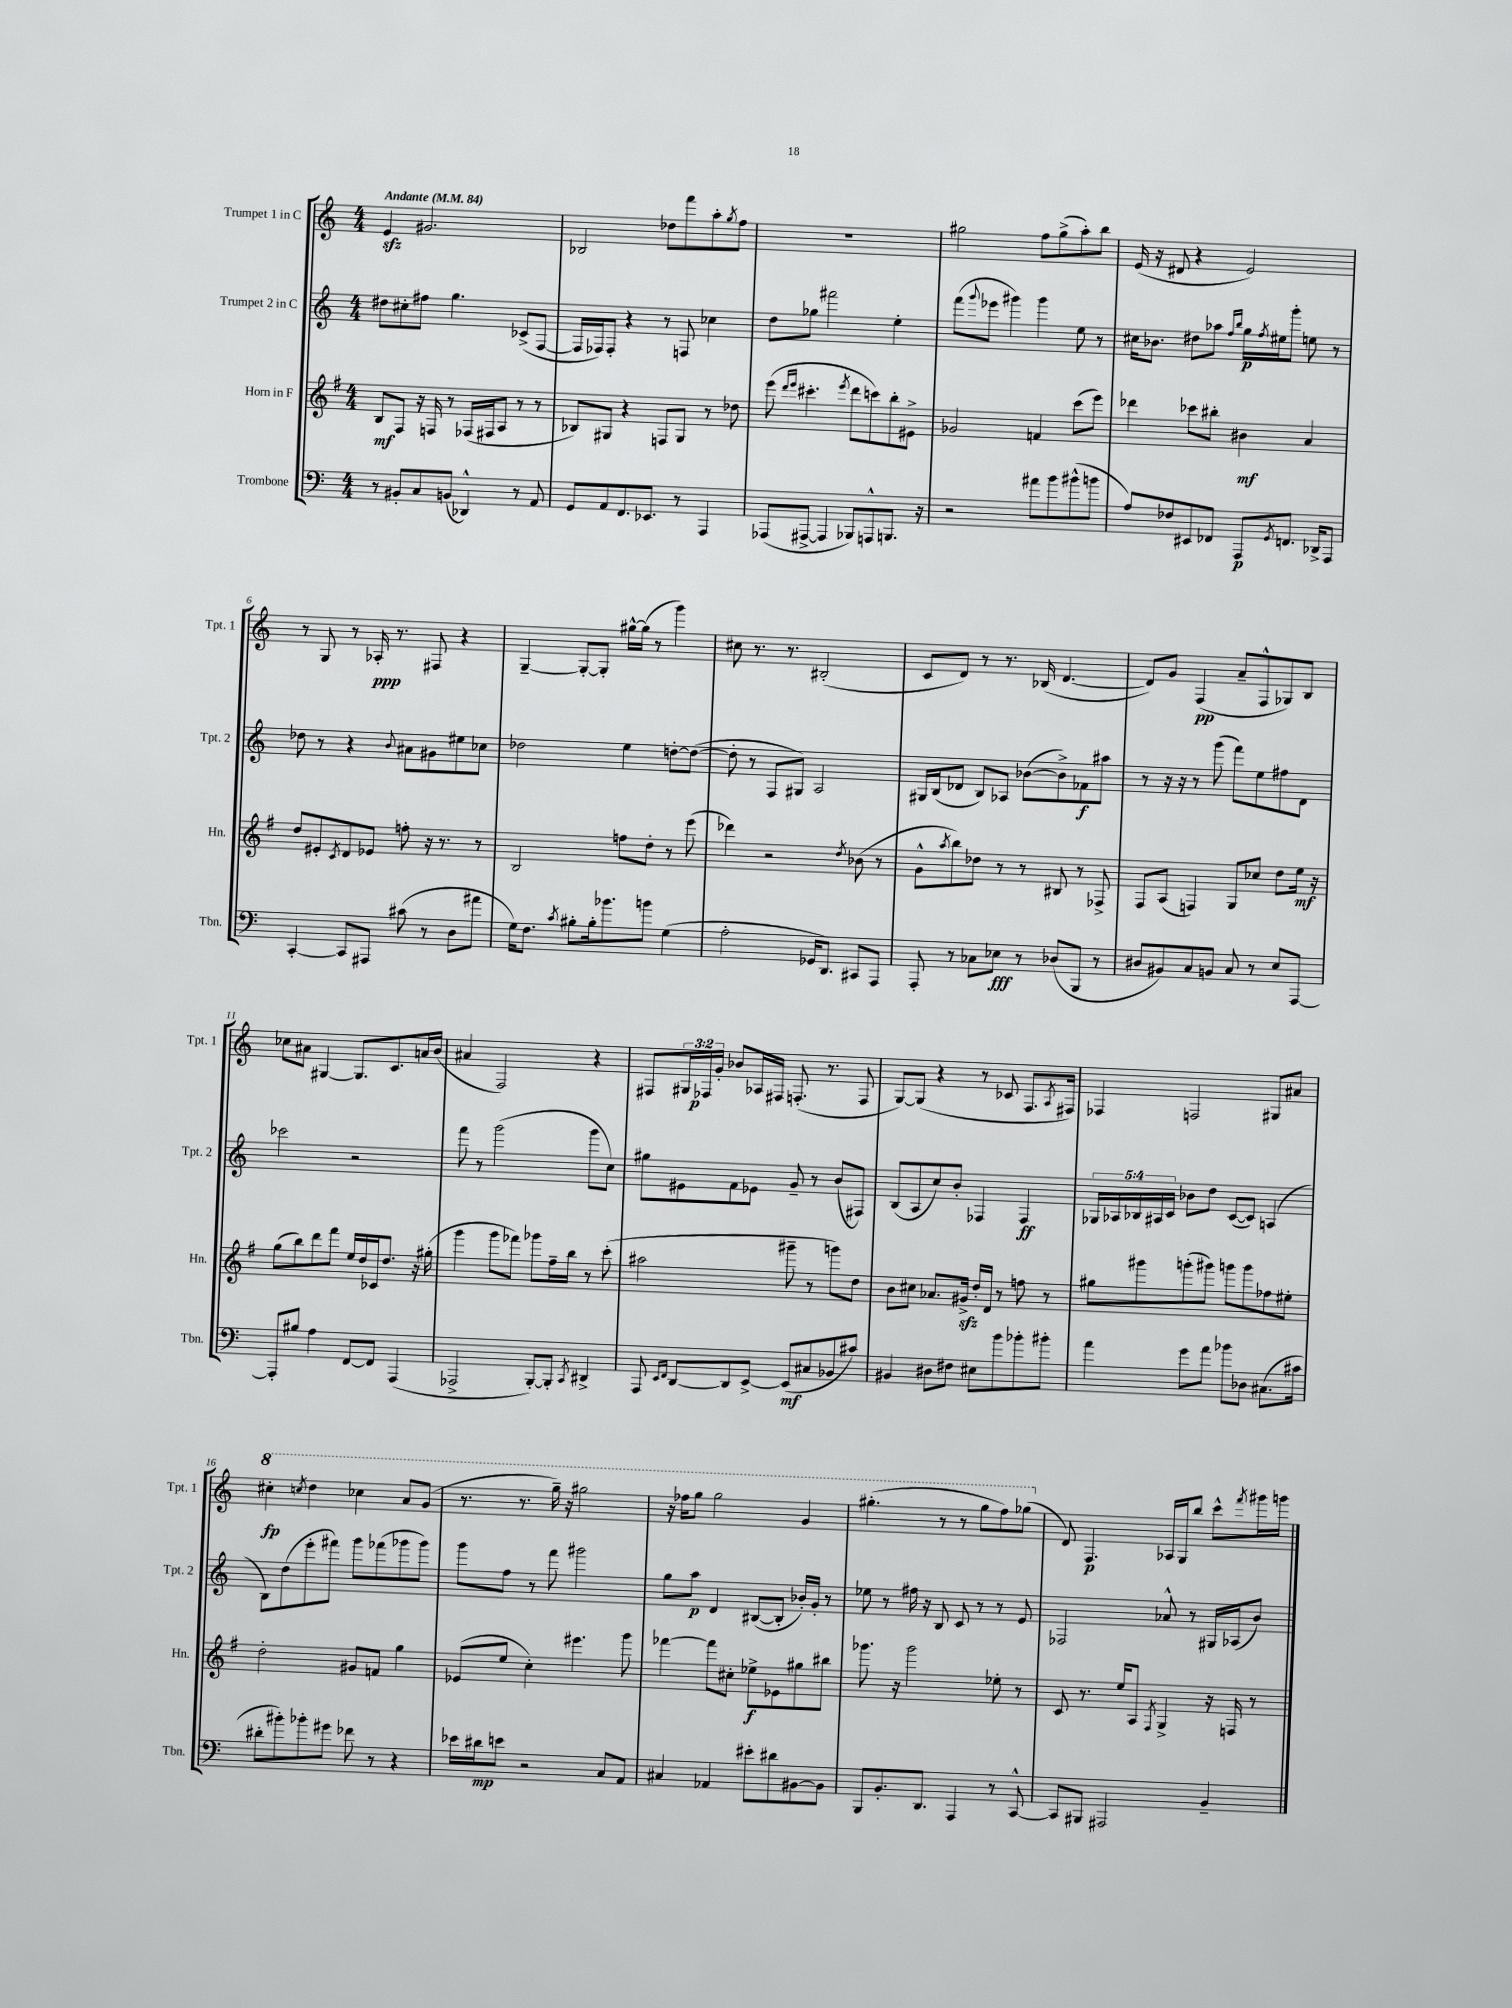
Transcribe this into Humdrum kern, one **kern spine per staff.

**kern	**kern	**kern	**kern
*staff4	*staff3	*staff2	*staff1
*clefF4	*clefG2	*clefG2	*clefG2
*k[]	*k[f#]	*k[]	*k[]
*M4/4	*M4/4	*M4/4	*M4/4
*MM84	*MM84	*MM84	*MM84
8r	8B	8dd#	4e
8BB#'	8F#	8cc#'	.
8C	16r	8ff#	2.g#
.	16F	.	.
(8BB	8r	4.gg	.
4DD-^^)	(16F-	.	.
.	16F#	.	.
.	8A	.	.
8r	8r	(8c-^	.
8AA	8r	[8F	.
=	=	=	=
8GG	8B-)	16F]	2B-
.	.	16F-)	.
8AA	8G#	8F-'	.
8.FF	4r	4r	.
8.EE-	.	.	.
.	8F	8r	8dd-
8r	8G#	8F	8fff
4AAA	8r	4cc-	8aa'
.	.	.	8qgg
.	8dd-	.	8ff
=	=	=	=
(8AAA-	(8eee	8dd	1r
.	16qqddd	.	.
.	16qqeee	.	.
[8AAA#^	4.ccc#'	8gg-	.
4AAA#]	.	2fff#	.
.	8qeee	.	.
8BBB-)	8ddd	.	.
8AAA^^	8ccc)	.	.
8.BBB	8bb'	4ee'	.
.	8e#^	.	.
16r	.	.	.
=	=	=	=
2r	2g-	(8fff	2gg#
.	.	8qqggg	.
.	.	8eee-	.
.	.	4ggg#)	.
8a#	4f	4ggg#	8ff
8b	.	.	(8gg#^
(8b#^^	(8ccc	8ee	8aa')
8b	8eee)	8r	8bb
=	=	=	=
8A)	4ddd-	16cc#	(16e
.	.	8.b-	16r
8F-	.	.	8d#
8EE#	8ccc-	8dd#	4r
8FF-	8bb#'	8aa-	.
.	.	16qqff	.
.	.	16qqbb	.
8AAA	4b#	16gg	2e)
.	.	8qff	.
.	.	16ee#	.
8qGG	.	.	.
8.FF	.	8ggg'	.
.	4a	8ee	.
16DD-^	.	.	.
8AAA	.	8r	.
=	=	=	=
[4CC'	8dd	8dd-	8r
.	8e#'	8r	8G
.	8qc	.	.
8CC]	8d	4r	8r
8AAA#	8e-	.	16A-'
.	.	.	8.r
.	.	8qqb	.
(8c#	8ff'	8a#	.
8r	16r	8g#	8F#
.	8.r	.	.
8D	.	8ee#	4r
8a#	8r	8cc-	.
=	=	=	=
16G)	2B	2dd-	[4G~
8.F	.	.	.
8qc	.	.	.
8B#'	.	.	8G'_
16B#'	.	.	8G']
8.b-	.	.	.
.	8ff	4ee	[16gg#^^
.	.	.	(16gg#]
8b	8dd'	.	8r
(4G	8r	[8dd'	4ggg)
.	(8eee	(8dd_	.
=	=	=	=
2A'	4ddd-)	8dd']	8cc#
.	.	8r	8.r
.	2r	8F	.
.	.	.	8.r
.	.	8G#)	.
16GG-	.	2A	(2B#'
8.DD)	.	.	.
.	8qdd	.	.
8CC#	(8b-	.	.
8AAA	8r	.	.
=	=	=	=
8AAA'	8g^^	16G#	8c
.	.	(16B	.
.	8qaa	.	.
8r	8bb)	8d-	8d)
8C-	8dd-	8B)	8r
8E-	8r	8A-	8.r
8r	8r	([8b-	.
.	.	.	(16B-
(8D-	8B#	8b-^])	[4.d
8BBB	8r	8f-	.
8r	8F-^	8aa#	.
=	=	=	=
8D#	8F#	8r	8d])
8BB#)	(8A	16r	8g
.	.	16r	.
8C	4F)	8r	(4F
8BB	.	(8ggg	.
8C	8G	8fff)	8a~
8r	8cc-	8ee	8F^^
8E	8dd	8ff#	8G-)
[8AAA	16ee	8d	8B
.	16r	.	.
=	=	=	=
8AAA']	(8gg	2ccc-	8cc-
8B#	8bb)	.	8a#
4A	8ddd	.	[4G#
.	8fff#	.	.
[8FF	16ee	2r	8.G#]
.	16dd	.	.
8FF]	16c-	.	.
.	8.dd	.	8.c
(4AAA	.	.	.
.	16r	.	16a
.	(16gg#'	.	(16b
=	=	=	=
2AAA-^	4ggg	8fff	4a#
.	.	8r	.
.	8ggg	(2ggg	2F)
.	8fff-)	.	.
[8BBB')	8ggg-	.	.
8BBB']	16ff#~	.	.
.	16bb	.	.
8qCC	.	.	.
4DD#^	8r	8ggg	4r
.	(8ccc'	8cc)	.
=	=	=	=
8AAA	2aa#	8gg#	8F#
16qqEE	.	.	.
16qqFF	.	.	.
[8DD	.	8e#	24G#
.	.	.	24F-
.	.	.	24g'
8DD]	.	8f	8b-
[8EE^	.	8e-	16A-
.	.	.	16F#
(8EE]	8ggg#~	8g~	(8.F'
8C#	8r	8r	.
.	.	.	8.r
8BB-	8ggg)	(8b	.
8c#)	8dd	8F#)	8F
=	=	=	=
4BB#	8b	(8B	[8G)
.	8cc#	8A	(8G]
8D#	8.a-	8cc)	4r
8F#	.	8b'	.
.	16g#^	.	.
8E#	16dd'	4F-	8r
.	16d	.	.
8b	8r	.	8c-
8b-'	8ff	4F-	8.F
8b#'	8r	.	.
.	.	.	8qA
.	.	.	16F#)
=	=	=	=
4a	8gg#	20G-	4F-
.	.	20A-	.
.	.	20B-	.
.	8ggg#	.	.
.	.	20A#	.
.	.	20c	.
8g	(8ggg'	8b-	2F
8a	8ggg#)	8dd	.
8b-	8ggg	([8c	.
8D-	8ggg	8c])	.
(8.C#	8ff-	(4A	8G#
.	8ee#'	.	8a#
16c#	.	.	.
=	=	=	=
8d#'	2dd'	8B)	4ccc#'
8b#')	.	(8dd	.
.	.	.	8qccc
8b-'	.	8eee'	4ddd
8g#	.	8fff#)	.
8f-	8g#	8ggg	4ccc-
8r	8f	(8fff-	.
4r	4gg	8ggg-	8aa
.	.	8ggg-)	(8gg
=	=	=	=
16e-	(8e-	8ggg	8.r
16d#	.	.	.
8e	8ee	8ff	.
.	.	.	8.r
2r	4cc')	8r	.
.	.	8fff	16ggg~)
.	.	.	16r
.	4.eee#	2ggg#	2ggg#
8C	.	.	.
8AA	8ggg	.	.
=	=	=	=
4C#	[4fff-	8gg	16r
.	.	.	16fff-
.	.	8aa	8ggg
4AA-	8fff-]	4d	2ggg
.	8cc#'	.	.
8e#'	8ee-^	([8B#	.
8d#	8e-	8B#']	.
[8BB#	8gg#	16b-')	4gg
.	.	16g'	.
8BB#]	8bb#	8r	.
=	=	=	=
8BBB	8.ggg-	8ee-	(4.ggg#'
8.BB'	.	8r	.
.	16r	.	.
.	2ggg-	16ff#	.
8.DD	.	16r	.
.	.	8B	8r
4AAA	.	8c	8r
.	.	8r	8ggg#
8r	8ee-'	8r	8fff)
[8CC^^	8r	8e	(8ggg-
=	=	=	=
8CC]	8c	2F-	8d)
8BBB#	8.r	.	4.F
2AAA#	.	.	.
.	16ee	.	.
.	8A	.	.
.	8qF#	.	.
.	4G^	8a-^^	16A-
.	.	.	16G
.	.	8r	8bb
4BB~	16r	16G#	8ccc^^
.	16F	(16A-	.
.	.	.	8qfff
.	8r	8b)	16ggg#
.	.	.	16ggg
==	==	==	==
*-	*-	*-	*-
